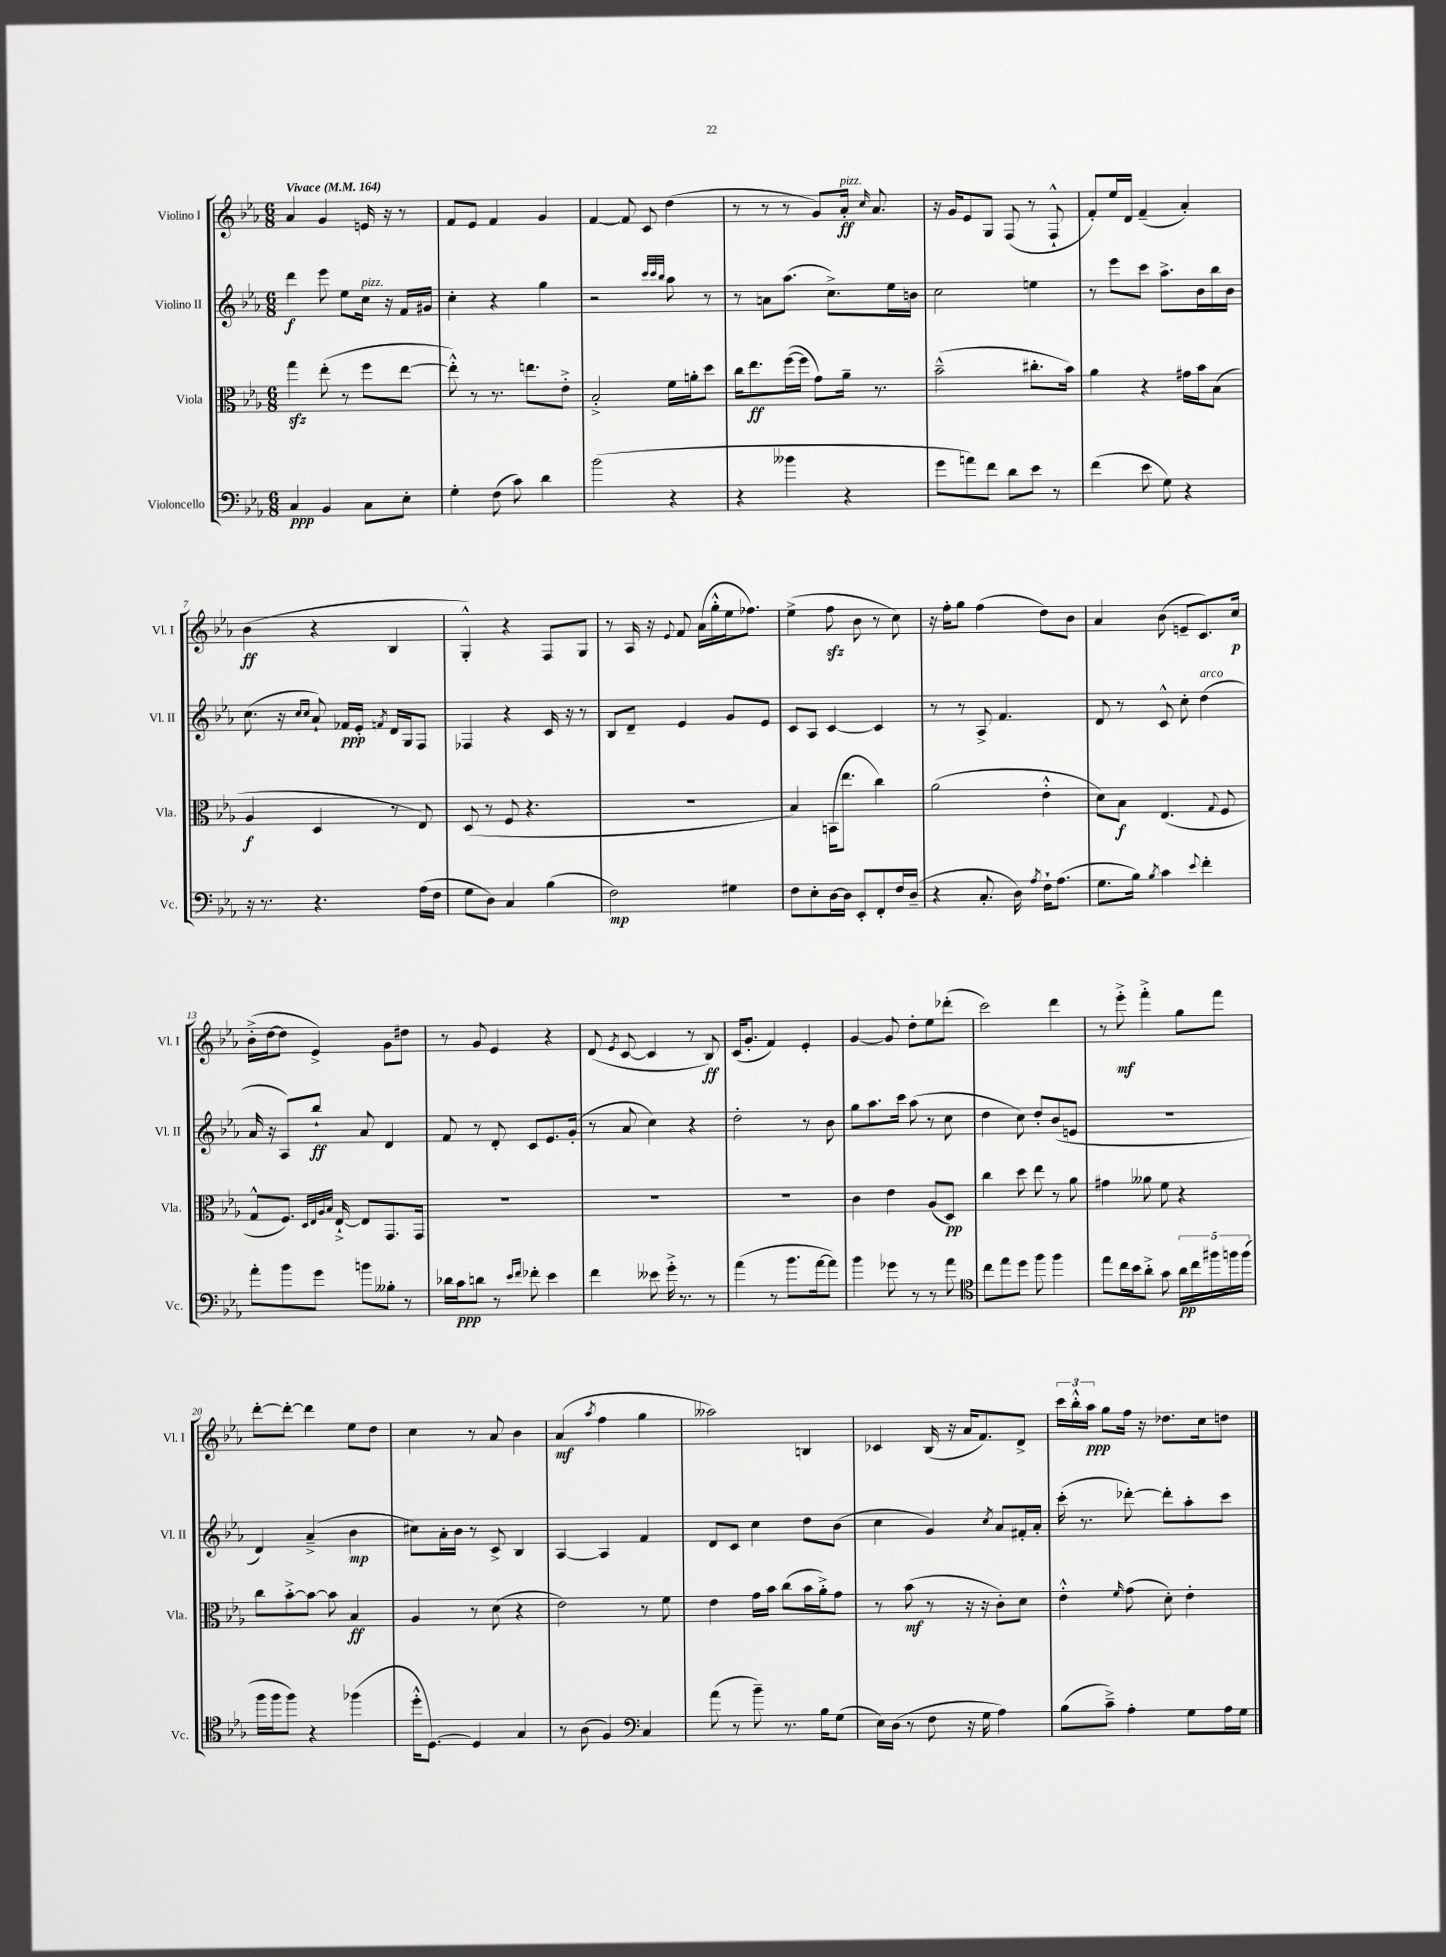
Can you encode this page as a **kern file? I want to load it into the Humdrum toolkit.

**kern	**kern	**kern	**kern
*staff4	*staff3	*staff2	*staff1
*clefF4	*clefC3	*clefG2	*clefG2
*k[b-e-a-]	*k[b-e-a-]	*k[b-e-a-]	*k[b-e-a-]
*M6/8	*M6/8	*M6/8	*M6/8
*MM164	*MM164	*MM164	*MM164
4C	4gg	4ddd	4a-
4BB-	(8ee-'	8eee-	4g
.	8r	8ee-	.
8C	8ff	16cc	16e
.	.	16r	16r
8E-'	[8ee-	16f	8r
.	.	16g#	.
=	=	=	=
4G'	8ee-'^^])	4cc'	8f
.	8r	.	8e-
(8F	8.r	4r	4f
8c)	.	.	.
.	8.ee	.	.
4d	.	4gg	4g
.	8e-'^	.	.
=	=	=	=
(2b-	2B-'^	2r	[4f
.	.	.	8f]
.	.	.	8c
.	.	32qqccc	.
.	.	32qqccc	.
.	.	32qqbb-	.
4r	16f	8aa-	(4dd
.	16a'	.	.
.	8dd	8r	.
=	=	=	=
4r	16cc	8r	8r
.	8.ee-	.	.
.	.	8a	8r
4b--	([16ff	(8.aa-	8r
.	16ff]	.	.
.	8g)	.	8g)
.	.	8.cc^)	.
4r	16a-~	.	16a-'
.	.	.	16qqcc
.	8.r	.	8.a-
.	.	16ee-	.
.	.	16b	.
=	=	=	=
8g	(2b-~^^	2cc	16r
.	.	.	16g
8a)	.	.	8e-
8f	.	.	8G
8d	.	.	(8F
8e-	8.cc#'	4ee	8r
8r	.	.	8F`^^
.	16b-)	.	.
=	=	=	=
(4f	4a-	8r	8f')
.	.	8eee-	16ee-
.	.	.	16d
8e-	4r	8ccc	(4f~
8G)	.	8.aa-^	.
4r	16g#	.	4a-')
.	16b-	16b-	.
.	(8B-	16bb-	.
.	.	16b-	.
=	=	=	=
16r	4A-	(8.cc	(4b-
8.r	.	.	.
.	.	16r	.
.	.	16qqcc	.
.	.	16qqcc	.
4.r	4D	8a-`)	4r
.	.	16f-	.
.	.	16e-'	.
.	.	8qf	.
.	8r	16d	4B-
.	.	16G	.
(16A-	8E-)	8F	.
16F	.	.	.
=	=	=	=
8G	(8D	4F-	4G'^^)
8D)	8r	.	.
4C	8F	4r	4r
.	4.r	.	.
(4B-	.	16c	8F
.	.	16r	.
.	.	8r	8G
=	=	=	=
2F)	2.r	8B-	8r
.	.	8d~	16A-
.	.	.	16r
.	.	.	8qqe-
.	.	4e-	8f
.	.	.	(16a-
.	.	.	16gg'^^
4G#	.	8g	16ee-
.	.	.	8.ff-)
.	.	8e-	.
=	=	=	=
8F	4B-)	8c	(4ee-^
8E-'	.	8A-	.
[16D	(16BB	[4c	8ff
16D]	8.ee-	.	.
8EE-'	.	.	8b-
8FF'	4cc)	4c]	8r
16F	.	.	8cc)
(16D~	.	.	.
=	=	=	=
4r	(2a-	8r	16r
.	.	.	16ff'
.	.	8r	8gg
8.C'	.	8A-^	(4ff
.	.	4.f	.
16D)	.	.	.
8qA-	.	.	.
16F`	4e-'^^	.	8dd)
(8.A-	.	.	.
.	.	.	8b-
=	=	=	=
8.G	8d)	8d	4a-
.	8B-	8r	.
16B-)	.	.	.
8qB-	.	.	.
4c	(4.E-	8c^^	(8b-
.	.	8cc'	8e~
8qqe-	.	.	.
4f'	.	(4dd	8.c)
.	8qqG	.	.
.	8F	.	.
.	.	.	16cc
=	=	=	=
8a-'	8G^^	16a-	(16b-'^
.	.	16r	[16dd
8b-	8.F)	8A-)	8dd]
8g	.	8bb-`	4e-^)
.	32qqD	.	.
.	32qqE-	.	.
.	32qqA-	.	.
.	32qqB-	.	.
.	[16E-`^	.	.
8b	8E-]	8a-	.
8B--'	8.GG	4d	8g
8r	.	.	8dd#
.	16GG	.	.
=	=	=	=
16d-	2.r	8f	8r
16c	.	.	.
8d	.	8r	8g
8r	.	8d'	4e-
16qqe-	.	.	.
16qqf	.	.	.
8f-'	.	8c	.
4e-	.	8.e-	4r
.	.	(16g'	.
=	=	=	=
4f	2.r	8r	(8d
.	.	.	8qe-
.	.	8a-	[8c
8e--	.	4cc)	4c]
16g'^	.	.	.
8.r	.	.	.
.	.	4r	8r
8r	.	.	8B-)
=	=	=	=
(4a-	2.r	2dd'	(16c
.	.	.	8.g'
8r	.	.	4f)
8.b-	.	.	.
.	.	8r	4e-'
[16a-	.	.	.
8a-])	.	8b-	.
=	=	=	=
4b-	4c	8gg	[4g
.	.	8.aa-	.
8g-	4e-	.	8g]
.	.	16ccc	.
8r	.	(8aa-	8dd'
8r	(8A-	8r	8ee-
8a-	8D)	8cc	(8ddd-'
=	=	=	=
*clefC4	*	*	*
8cc	4cc	4dd	2ccc)
8ee-	.	.	.
8dd	8dd	8cc)	.
8ff	8ee-	8dd'	.
4ff	8r	(8b-	4ddd
.	8a-	8e	.
=	=	=	=
8ee-	4g#	2.r	8r
16cc	.	.	8eee-'^
16b-	.	.	.
8a-'^	8a--	.	4fff'^
8g	8f	.	.
20a-	4r	.	8gg
20cc	.	.	.
20ff#	.	.	.
.	.	.	8fff
20ff	.	.	.
(20ff	.	.	.
=	=	=	=
16ff	8cc	4d)	[8ddd'
16ff	.	.	.
8ff)	[8b-'^	.	8ddd'_
4r	8b-_	(4a-~^	4ddd]
.	8b-]	.	.
(4ff-	4B-	4b-	8ee-
.	.	.	8dd
=	=	=	=
16dd'^^	4A-	8cc#)	4cc
[8.D)	.	.	.
.	.	16a-'	.
.	.	16b-	.
4D]	8r	8r	8r
.	(8d	8c^	8a-
4G	4r	4B-	4b-
=	=	=	=
8r	2e-)	[4A-	(4a-
(8A-	.	.	.
.	.	.	8qaa-
4F)	.	4A-]	4ff
*clefF4	*	*	*
4C	8r	4f	4gg
.	8f	.	.
=	=	=	=
(8a-	4e-	8d	2aa--)
8r	.	8c	.
8b-~)	16g	4cc	.
.	16b-	.	.
8.r	(8cc	.	.
.	16b-	8dd	4B
16B-	16a-'^)	.	.
(8G	8g	(8b-	.
=	=	=	=
16E-)	8r	4cc	4c-
(16D	.	.	.
8r	(8b-	.	.
8F	8r	4g)	(16B-
.	.	.	16r
16r	16r	.	16a-
16G	16r	.	8.f)
.	.	8qcc	.
4A-)	8c')	8a-	.
.	8d	16f#'	8d^
.	.	16a-'	.
=	=	=	=
(8B-	4e-'^^	(16ccc'	24ccc
.	.	.	24bb-'^^
.	.	8.r	.
.	.	.	24aa-
8c~^)	.	.	8gg
.	16qqf	.	.
4A-'	(8g	[8ddd-')	16ff
.	.	.	16r
.	8d')	8ddd-']	8.dd-
8G	4e-'	8aa-'	.
.	.	.	16cc
16A-	.	8ccc	8dd
16G	.	.	.
==	==	==	==
*-	*-	*-	*-
